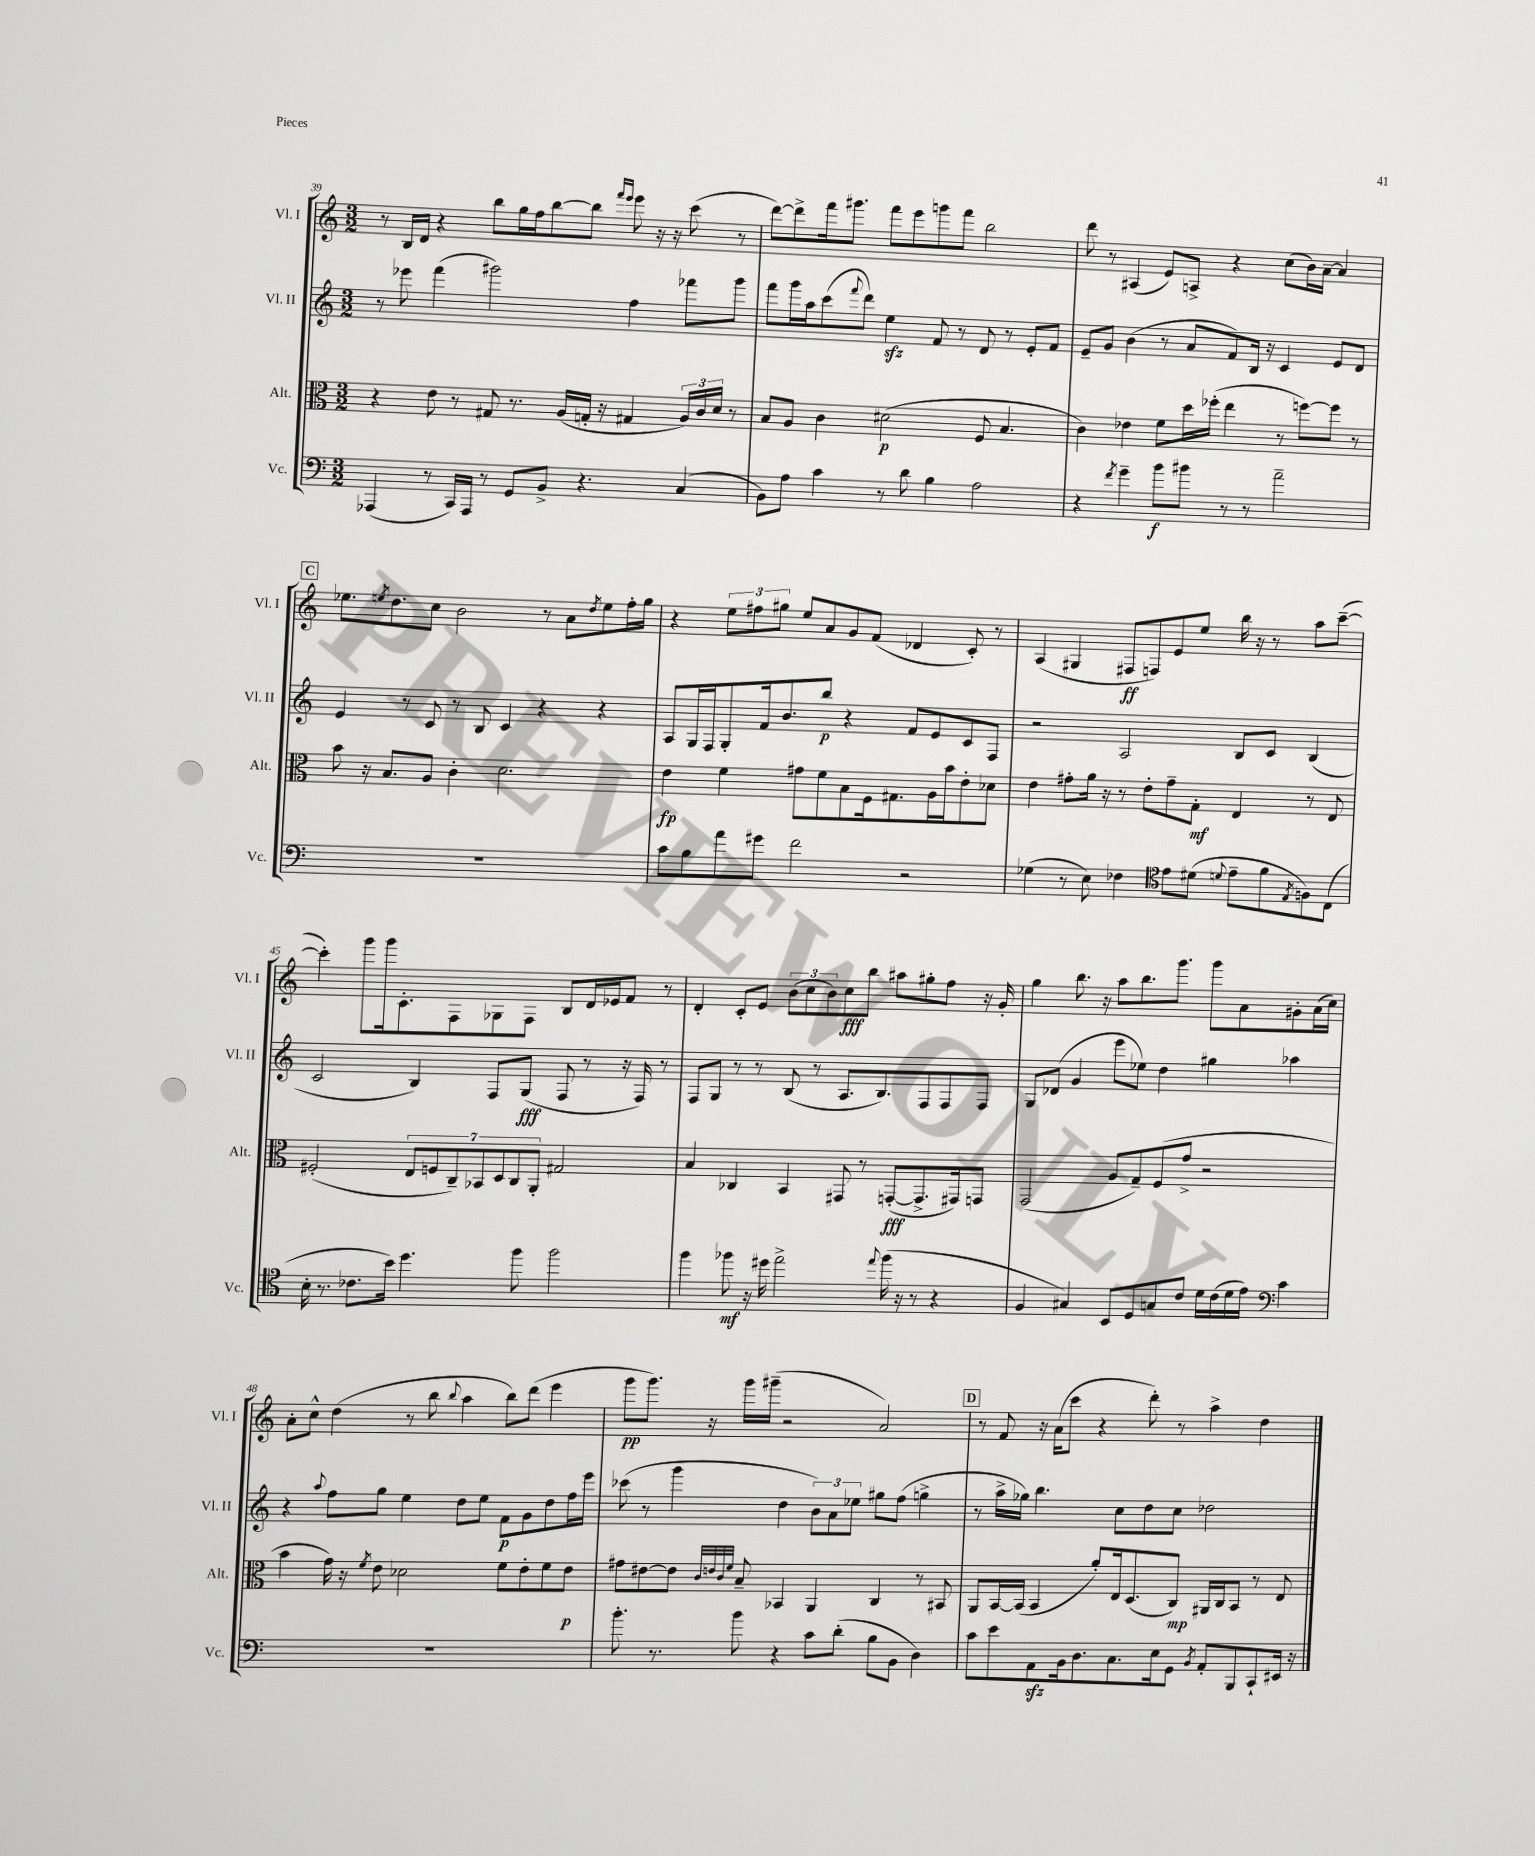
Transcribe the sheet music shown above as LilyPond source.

<<
\new StaffGroup <<
\new Staff = "s0" \with { instrumentName = "Vl. I" shortInstrumentName = "Vl. I" } {
    \clef treble \key c \major \numericTimeSignature \time 3/2
    r8 b16 d'16 r4 b''8 g''16 f''16 b''8~ b''8 \grace { f'''16 e'''16 } e'''8 r16 r16 c'''8( r8 |
    d'''8~) d'''8-> f'''16 gis'''8. f'''8 e'''8 g'''8 f'''8 b''2 |
    d'''8 r8 ais4( e'8) a8-> r4 c''8( b'16) a'16~-- a'4 |
    \mark \markup { \box "C" } ees''8. \acciaccatura { e''8 } d''8. c''8 b'2 r8 a'8 \acciaccatura { d''8 } e''8 f''16-. g''16 |
    r4 \tuplet 3/2 { e''8 fis''8 gis''8 } e''8 a'8 g'8 f'8( des'4 c'8-.) r8 |
    a4( gis4 fis8\ff f8) e'8 e''8 b''16 r16 r8 a''8 c'''8~--( |
    c'''4-.) g'''8 g'''16 c'8.-. f8 ges8 f8 b8 d'16 ees'16 f'8 r8 |
    d'4-. c'8-. e'8 \tuplet 3/2 { b'8( c''8 b'8) } c''8\fff b''8 ais''8 gis''8-. f''8 r16 g'16-. |
    g''4 b''8. r16 a''8 b''8. g'''8. g'''8 a'8 gis'8-. a'16( c''16) |
    a'8-. c''8-^ d''4( r8 b''8 \appoggiatura { b''8 } a''4 b''8) d'''8( e'''4 |
    g'''8\pp g'''8.) r16 g'''16 gis'''16--( r2 a'2) |
    \mark \markup { \box "D" } r8 f'8 r16 a'16( c'''8 r4 d'''8-.) r8 a''4-> d''4 \bar "|." |
}
\new Staff = "s1" \with { instrumentName = "Vl. II" shortInstrumentName = "Vl. II" } {
    \clef treble \key c \major \numericTimeSignature \time 3/2
    r8 ees'''8 f'''4( gis'''2) f''4 fes'''8 gis'''8 |
    f'''8 g'''16 a''16 c'''8( \appoggiatura { f'''8 } d'''8) e''4\sfz f'8 r8 d'8 r8 e'8-. f'8 |
    e'8-- g'8 b'4( r8 a'8 f'8) b16 r16 c'4 e'8 d'8 |
    \mark \markup { \box "C" } e'4 r8 c'8 r8 b8 c'4 r4 r4 |
    a8 g16 f16 g8-. f'16 b'8. b''8\p r4 f'8 e'8 c'8 f8 |
    r2 a2 b8 c'8 b4( |
    c'2 b4) f8 g8\fff( f8 r8 r16 f16) r8 |
    f8 g8 r8 r8 b8( r8 a8. b8.) f8 f8 f8 |
    g8 des'8( g'4 e'''8 ees''8) d''4 gis''4 aes''4 |
    r4 \appoggiatura { a''8 } f''8 g''8 e''4 d''8 e''8 f'8\p g'8 d''8 f''16 e'''16 |
    ces'''8( r8 g'''4 d''4 \tuplet 3/2 { b'8) a'8 ees''8 } gis''8 f''8( g''4-> |
    \mark \markup { \box "D" } r8 a''16-> ges''16) b''4. c''8 d''8 c''8 des''2 \bar "|." |
}
\new Staff = "s2" \with { instrumentName = "Alt." shortInstrumentName = "Alt." } {
    \clef alto \key c \major \numericTimeSignature \time 3/2
    r4 e'8 r8 gis8 r8. a16( g16-. r16 gis4 \tuplet 3/2 { a16) c'16 d'16 } r8 |
    b8 a8 c'4 dis'2\p( f8 b4. |
    c'4) ees'4 f'8 d''16 fes''16-.( e''4 r8 f''8~) f''8 r8 |
    \mark \markup { \box "C" } b'8 r16 b8. a8 c'4-. d'2. |
    e'4\fp f'4 gis'8 f'8 b8 f16 gis8. a16 b'16 e'8-. des'8 |
    e'4 gis'8-. a'16 r16 r8 e'8-. gis'8-- g8-.\mf e4 r8 e8 |
    fis2-.( \tuplet 7/4 { e8 f8 c8--) bes,8 d8 c8 a,8-. } gis2 |
    b4 ces4 b,4 gis,8 r8 g,8~-.\fff( g,8.-> gis,16) g,8 |
    g,2( a8 g8--) f8( g'8-> r2 |
    b'4 g'16) r16 \acciaccatura { f'8 } e'8 des'2 f'8 e'8-. f'8 e'8\p |
    gis'8 eis'8~ eis'8 \grace { c'32 e'32 c'32 f'32 } b8-- bes,4 a,4 c4 r8 bis,8 |
    \mark \markup { \box "D" } a,8 b,16~ b,16( b,4 a'8-.) e16 d8.( c8\mp) ais,16 c16 b,8 r8 e8 \bar "|." |
}
\new Staff = "s3" \with { instrumentName = "Vc." shortInstrumentName = "Vc." } {
    \clef bass \key c \major \numericTimeSignature \time 3/2
    aes,,4( r8 c,16) aes,,16 r8 g,8 b,8-> r4. c4( |
    b,8) a8 c'4 r8 d'8 b4 a2 |
    r4 \acciaccatura { f'8 } g'4-- b'8\f bis'8 r8 r8 a'2-- |
    \mark \markup { \box "C" } R1. |
    c'8 b8 a'8 gis'8 f'2 r2 |
    ges4( r8 e8) fes4 \clef tenor e'8 dis'8( \appoggiatura { d'8 } e'8-- f'8 \acciaccatura { e8 } f8) c8( |
    b16-. r8. ces'8. b'16) d''4. f''8 f''2 |
    f''4 fes''8\mf r16 dis''16 e''2-> \appoggiatura { e''8 } fes''16( r16 r8 r4 |
    f4 gis4) b,8 d8 g8 c'8 d'16 c'16( d'16 e'16) \clef bass c'4 |
    R1. |
    b'8.-. r8. b'8 r4 c'8 d'8-.( b8 b,8 d4) |
    \mark \markup { \box "D" } c'8 e'8 a,8\sfz b,16 d8. c8. e16 g,8 \acciaccatura { b,8 } a,8-. b,,8 c,8-! eis,16 r16 \bar "|." |
}
>>
>>
\layout { \context { \Score currentBarNumber = #39 } }
